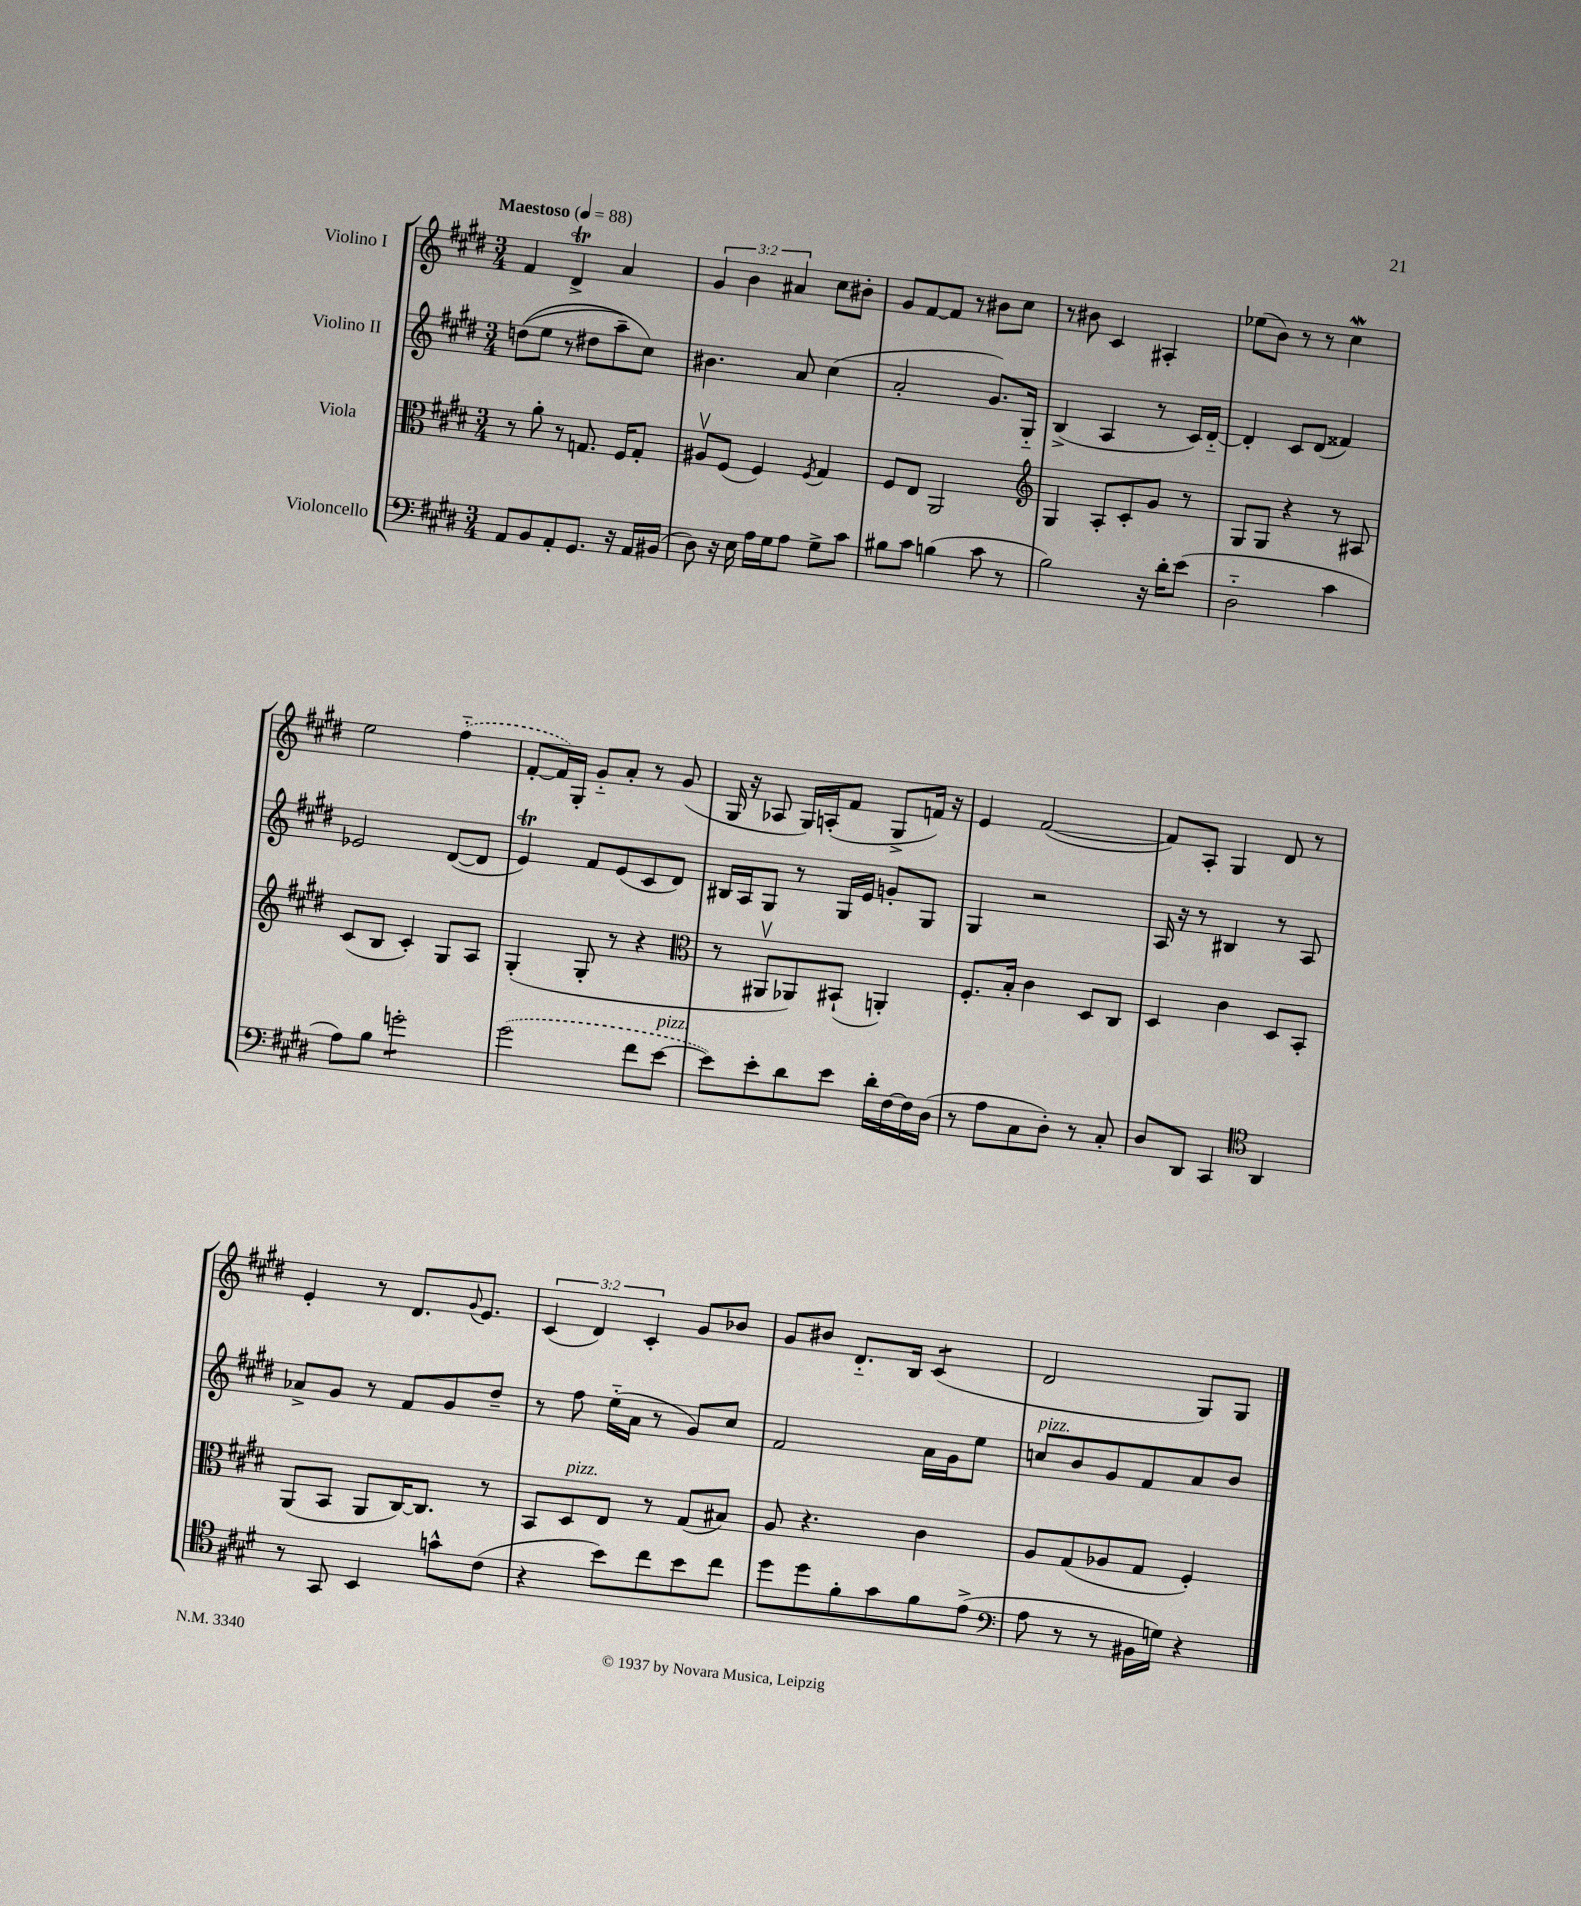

**kern	**kern	**kern	**kern
*staff4	*staff3	*staff2	*staff1
*clefF4	*clefC3	*clefG2	*clefG2
*k[f#c#g#d#]	*k[f#c#g#d#]	*k[f#c#g#d#]	*k[f#c#g#d#]
*M3/4	*M3/4	*M3/4	*M3/4
*MM88	*MM88	*MM88	*MM88
8AA	8r	&((8dd	4f#
8BB	8a'	8ee	.
8AA'	8r	8r	4d#^
8.GG#	8.G	8dd#	.
.	.	8aa~)	4a
16r	16F#	.	.
16AA	8G'	8cc#&)	.
(16BB#	.	.	.
=	=	=	=
8D#)	8A#v	4.b#	6g#
16r	(8F#	.	.
.	.	.	6b
16E	.	.	.
16A	4F#)	.	.
16G#	.	.	.
.	.	.	6a#
8A	.	8a	.
.	8qF#	.	.
8G#^	4G#	(4cc#	8cc#
8c#	.	.	8b#'
=	=	=	=
8B#	8F#	2a'	8g#
8c#	8E	.	[8f#
(4B	2AA	.	8f#]
.	.	.	8r
8c#	.	8.g#)	8b#
8r	.	.	8cc#
.	.	16G#'~	.
=	=	=	=
*	*clefG2	*	*
2B)	4G#	(4B^	8r
.	.	.	8b#
.	8A'	4A	4c#
.	8c#'	.	.
16r	8g#	8r	4A#'
16d#'	.	.	.
(8e	8r	16c#)	.
.	.	[16d#'~	.
=	=	=	=
2D#'~	8G#	4d#']	(8ee-
.	8G#	.	8b)
.	4r	8c#	8r
.	.	(8d#	8r
4c#	8r	4f##)	4cc#
.	8A#	.	.
=	=	=	=
8A)	(8c#	2e-	2ee
8B	8B	.	.
2g'	4c#')	.	.
.	8G#	([8d#	(4ff#'~
.	8A	8d#]	.
=	=	=	=
(2g#	(4G#'	4e)	[8f#'
.	.	.	16f#])
.	.	.	16G#'
.	8G#'	8f#	8g#'~
.	8r	(8e	8a'
8f#	4r	8c#	8r
[8e	.	8d#)	(8g#
=	=	=	=
*	*clefC3	*	*
8e])	8r	16B#	16G#
.	.	16A	16r
8e'	8AA#v	8G#	8A-
8d#	8AA-)	8r	16G#)
.	.	.	(16A'
8e	(8BB#`	16G#	8f#
.	.	16e	.
16d#'	4AA')	8g'	8G#^
[16F#	.	.	.
16F#]	.	8G#	16f)
(16D#	.	.	16r
=	=	=	=
8r	8.F#'	4G#	4e
8A	.	.	.
.	16B'	.	.
8C#	4c#	2r	([2f#
8D#')	.	.	.
8r	8D#	.	.
8C#'	8C#	.	.
=	=	=	=
8D#	4D#	16A	8f#])
.	.	16r	.
8DD#	.	8r	8A'
4CC#	4c#	4B#	4G#
*clefC4	*	*	*
4AA	8D#	8r	8d#
.	8BB'	8A	8r
=	=	=	=
8r	(8AA	8a-^	4e'
8GG#	8BB	8g#	.
4BB	8AA	8r	8r
.	[16C#)	8f#	8.d#
.	8.C#]	.	.
8g^^	.	8g#	.
.	.	.	8qqg#
.	.	.	8.e
(8c#	8r	8dd#~	.
=	=	=	=
4r	8BB	8r	(6c#
.	8D#	8ff#	.
.	.	.	6d#)
8b)	8E	(16ee'~	.
.	.	16a	.
.	.	.	6c#'
8cc#	8r	8r	.
8b	(8G#	8g#)	8g#
8cc#	8B#)	8cc#	8b-
=	=	=	=
8dd#	8A	2f#	8g#
8dd#	4.r	.	8b#
8f#'	.	.	8.d#'~
8g#	.	.	.
.	.	.	16B
8f#	4c#	16a	(4c#
.	.	16g#	.
(8e^	.	8ee	.
=	=	=	=
*clefF4	*	*	*
8A	8A	8cc	2d#
8r	(8G#	8b	.
8r	8A-	8g#	.
16BB#	8G#	8f#	.
16G)	.	.	.
4r	4F#')	8a	8G#)
.	.	8b	8G#
==	==	==	==
*-	*-	*-	*-
